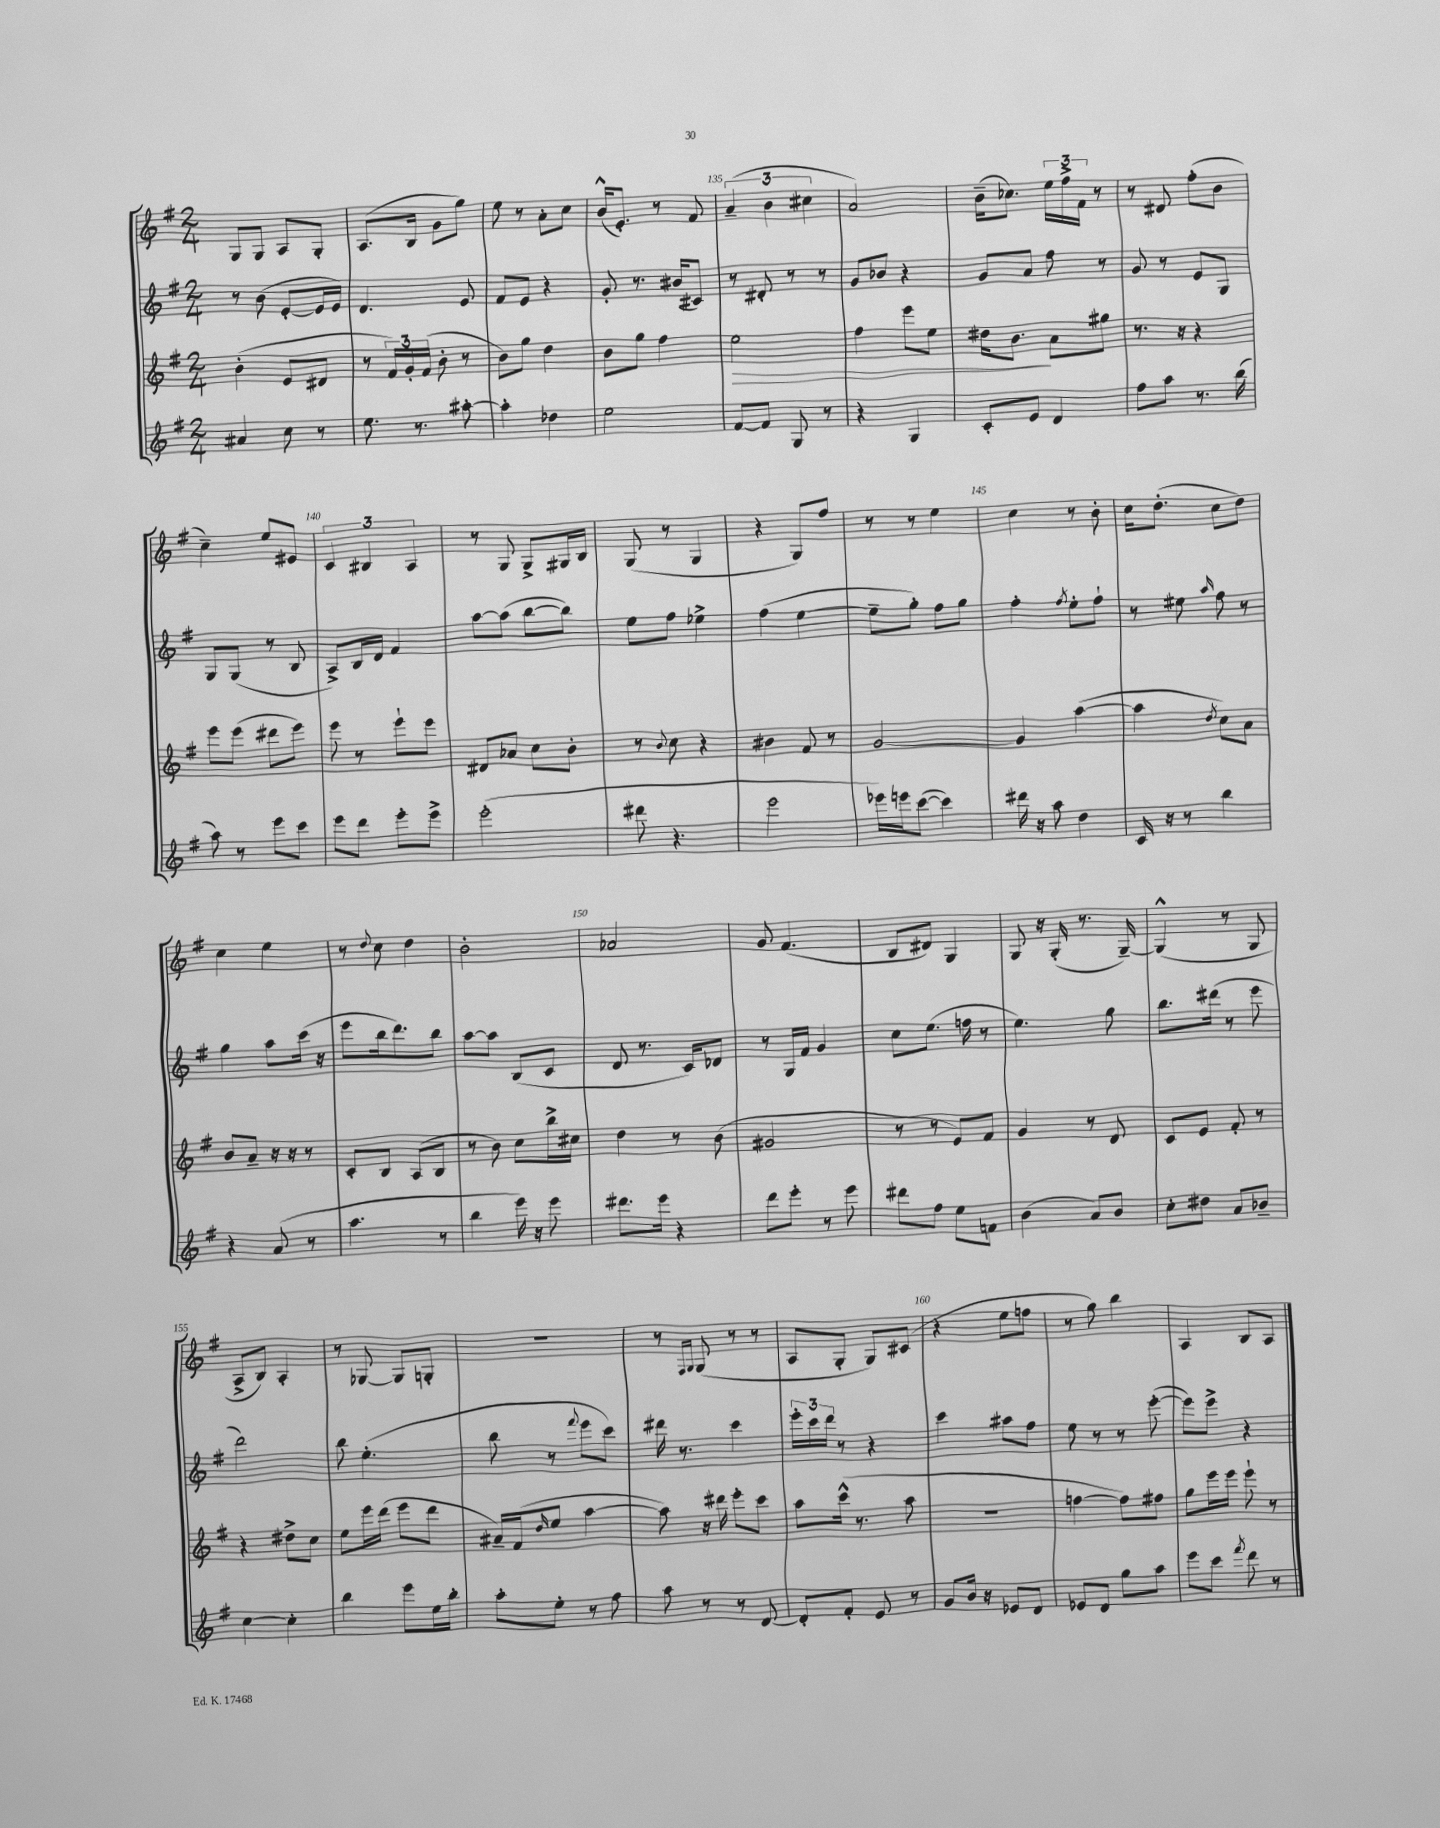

**kern	**kern	**kern	**kern
*staff4	*staff3	*staff2	*staff1
*clefG2	*clefG2	*clefG2	*clefG2
*k[f#]	*k[f#]	*k[f#]	*k[f#]
*M2/4	*M2/4	*M2/4	*M2/4
4a#	(4b'	8r	8G
.	.	(8b	8G
8cc	8e	[8e'	8A
8r	8d#	16e]	8G'
.	.	16e)	.
=	=	=	=
8.ee	8r	4.d	(8.A
.	24f#)	.	.
.	24g'	.	.
8.r	.	.	16B
.	(24f#	.	.
.	8b'	.	8g
[8aa#'	8r	8e	8gg)
=	=	=	=
4aa#']	8b)	8f#	8ee
.	8gg	8e	8r
4dd-	4dd	4r	8a'
.	.	.	8cc
=	=	=	=
2ee	8b	8g'	(16b^^
.	.	.	8.e')
.	8gg	8.r	.
.	4ff#	.	8r
.	.	(16b#	.
.	.	8c#)	8f#
=	=	=	=
[8f#	2ee	8r	(6a~
8f#]	.	8d#'	.
.	.	.	6b
8G	.	8r	.
.	.	.	6cc#
8r	.	8r	.
=	=	=	=
4r	4ff#	8g	2a)
.	.	8b-	.
4G	8eee	4r	.
.	8ee	.	.
=	=	=	=
8c'	16dd#	8g	(16b~
.	8.b	.	8.cc-)
8e	.	8a	.
4d	8a	8ff#	24ee
.	.	.	24ff#^
.	.	.	24f#
.	8gg#	8r	8r
=	=	=	=
8ff#	8.r	8g	8r
8aa	.	8r	8d#
.	16r	.	.
8.r	4r	8e	(8ff#'
.	.	8G	8b
(16bb	.	.	.
=	=	=	=
8aa)	8eee	8G	4cc~)
8r	(8eee	(8G	.
8eee	8ddd#	8r	8ee
8ccc	8eee)	8B	8e#
=	=	=	=
8eee	8eee	8A^)	6c
8ddd	8r	16B	.
.	.	.	6B#
.	.	16d	.
8eee'	8eee`	4f#	.
.	.	.	6A
8eee^	8eee	.	.
=	=	=	=
(2eee'	8d#	[8aa	8r
.	8a-	(8aa]	8G
.	8cc	[8bb	8G^
.	8b'	8bb])	16G#
.	.	.	16B
=	=	=	=
8ddd#	8r	8ee	(8G
.	8qqb	.	.
4.r	8cc	8ff#	8r
.	4r	4ee-^	4G
=	=	=	=
2eee	4b#	(4ff#	4r
.	8f#	[4ee	8G)
.	8r	.	8ff#
=	=	=	=
16eee-)	[2g	8ee~]	8r
16eee	.	.	.
([8ccc	.	8gg')	8r
4ccc])	.	8ff#	4ee
.	.	8gg	.
=	=	=	=
16ddd#	4g]	4ff#'	4cc
16r	.	.	.
8aa	.	.	.
.	.	8qff#	.
4dd	([4aa	8ee'	8r
.	.	8ff#`	8b'
=	=	=	=
16c	4aa]	8r	16cc
16r	.	.	(8.dd'
8r	.	8ee#	.
.	8qdd	16qqaa	.
4bb	8cc)	8ff#	8cc
.	8a	8r	8dd)
=	=	=	=
4r	8b	4gg	4cc
.	8a~	.	.
(8a	16r	8aa	4ee
.	16r	.	.
8r	8r	(16ccc	.
.	.	16r	.
=	=	=	=
4.aa	8c'	8eee	8r
.	.	.	8qqdd
.	8B	16bb	8cc
.	.	8.ddd)	.
.	(8A	.	4dd
8r	8B	8bb	.
=	=	=	=
4bb	8r	[8aa	2b'
.	8b)	8aa]	.
16eee)	8cc	(8B	.
16r	.	.	.
8eee	16bb^	8c	.
.	16cc#	.	.
=	=	=	=
8.ddd#	4dd	8d	2a-
.	.	8.r	.
16eee	.	.	.
4r	8r	.	.
.	.	16c)	.
.	(8b	8d-	.
=	=	=	=
8ddd	2g#	8r	8g
8eee'	.	16G	(4.f#
.	.	16f#	.
8r	.	4g	.
8eee	.	.	.
=	=	=	=
8ddd#	8r	8cc	8B
8ff#	8r	(8.ee	8d#)
8ee	8e)	.	4G
.	.	16ff	.
8f	8f#	8r	.
=	=	=	=
(4b	4g	4.ee)	8G
.	.	.	16r
.	.	.	(16G'
8a)	8r	.	8.r
8b	8d	8gg	.
.	.	.	[16G~)
=	=	=	=
8cc'	8c	8.bb	(4G^^]
8dd#	8e	.	.
.	.	(16ddd#	.
8a	8f#'	8r	8r
8b-~	8r	8eee	8G
=	=	=	=
[4cc	4r	2ddd)	8A^
.	.	.	8B)
4cc']	8dd#^	.	4A'
.	8cc	.	.
=	=	=	=
4bb	8ee	8bb	8r
.	16eee	(4.ee'	[8G-
.	(16ddd	.	.
8eee	8eee	.	8G-]
16ee	8ddd	.	8G'
16bb'	.	.	.
=	=	=	=
8aa'	16a#~)	8bb	2r
.	(16f#	.	.
.	16qqdd	.	.
8ee'	8ee	8r	.
.	.	8qqfff#	.
8r	[4aa	8eee	.
8ff#	.	8ccc)	.
=	=	=	=
8aa	8aa])	16ddd#	8r
.	.	8.r	.
.	.	.	16qqF#
.	.	.	16qqG
8r	16r	.	(8G
.	16ddd#	.	.
8r	8eee'	4ccc	8r
[8d	8ccc	.	8r
=	=	=	=
8d']	8aa	24eee'	8A
.	.	24ccc	.
.	.	24ddd	.
8f#'	(16ccc^^	8r	8G'
.	8.r	.	.
8e	.	4r	8G)
8r	8aa	.	(8c#
=	=	=	=
8g	2r	4ccc	4r
16b	.	.	.
16r	.	.	.
8e-	.	8aa#	8ee
8d	.	8ff#	8ff
=	=	=	=
8e-	[4ff	8ee	8r
8d	.	8r	8gg)
8gg	8ff])	8r	4bb
8aa	8ff#	([8eee'	.
=	=	=	=
8eee	8gg	8eee])	4A
8ccc	16eee	8eee^	.
.	16eee	.	.
8qfff#	.	.	.
8ddd	8eee`	4r	8B
8r	8r	.	8A
==	==	==	==
*-	*-	*-	*-
